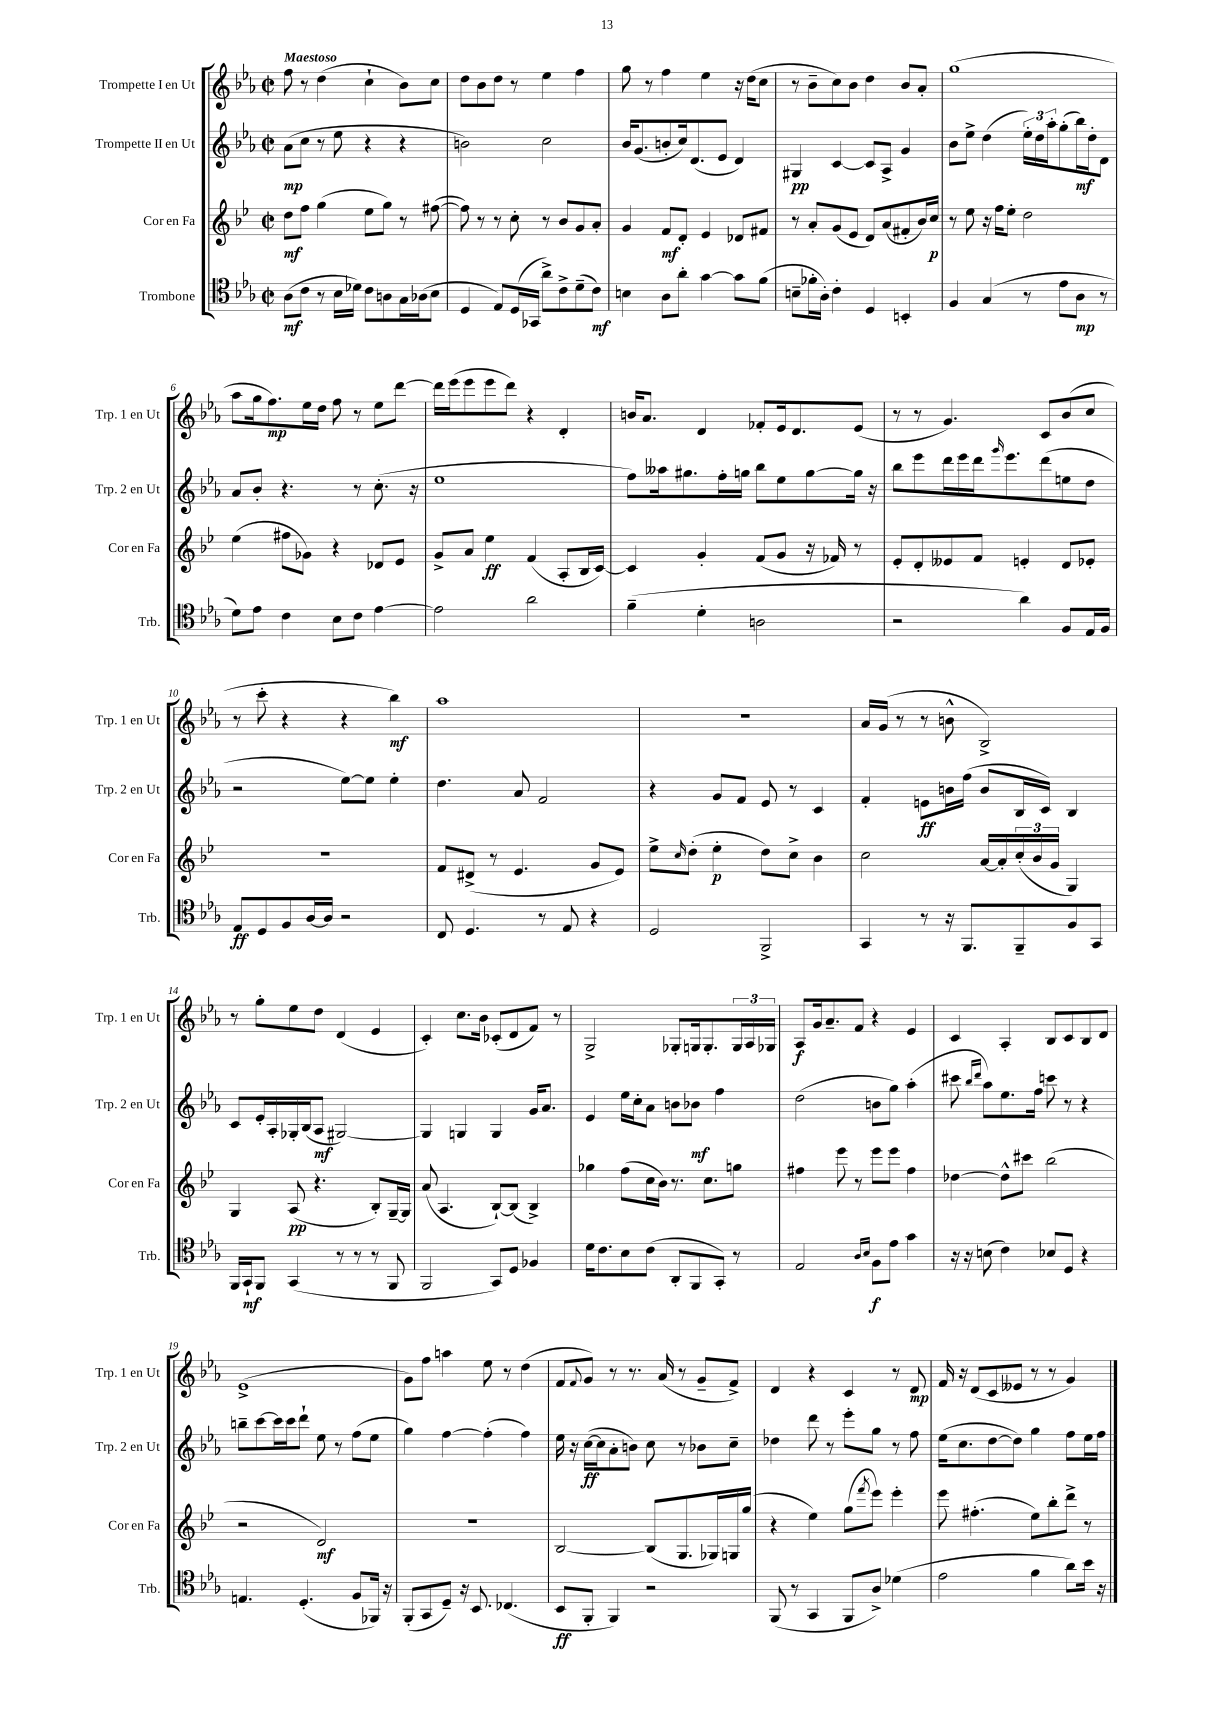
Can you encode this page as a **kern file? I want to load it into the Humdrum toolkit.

**kern	**kern	**kern	**kern
*staff4	*staff3	*staff2	*staff1
*clefC4	*clefG2	*clefG2	*clefG2
*k[b-e-a-]	*k[b-e-]	*k[b-e-a-]	*k[b-e-a-]
*M2/2	*M2/2	*M2/2	*M2/2
*met(c|)	*met(c|)	*met(c|)	*met(c|)
(8A-	8dd	(8a-	8ff
8c	8ff	8cc	8r
8r	(4gg	8r	(4dd
16B-	.	8ee-	.
16d-)	.	.	.
8c	8ee-	4r	4cc`
8A	8gg)	.	.
16G	8r	4r	8b-)
(16A-	.	.	.
8B-	([8ff#	.	8cc
=	=	=	=
4D	8ff#])	2b)	8dd
.	8r	.	8b-
8E-)	8r	.	8dd
(16D	8cc'	.	8r
16GG-	.	.	.
8a-^)	8r	2cc	4ee-
8c^	8b-	.	.
(8d~	8g	.	4ff
8c)	8a'	.	.
=	=	=	=
4B	4g	16b-	8gg
.	.	(8.g	.
.	.	.	8r
8A-	8f	8b'	4ff
8a-'	8d'	16cc)	.
.	.	(8.d	.
[4g	4e-	.	4ee-
.	.	8e-	.
8g]	8d-	4d)	16r
.	.	.	(16dd
(8f	8f#	.	8cc
=	=	=	=
8B~	8r	4G#	8r
16f-'	8a'	.	8b-~
16A-')	.	.	.
4c'	(8g	[4c	8cc)
.	8e-	.	8b-
4D	8d)	8c]	4dd
.	(8a	8A-^	.
4BB'	8f#'	4g	8b-
.	16b-)	.	8a-'
.	16cc	.	.
=	=	=	=
4F	8r	8b-	(1gg
.	8ee-	8ee-^	.
(4G	16r	(4dd	.
.	16ff	.	.
.	8ee-'	.	.
8r	2dd	24ee-')	.
.	.	24dd	.
.	.	24aa-'	.
8e-	.	(8gg'	.
8A-	.	16bb-)	.
.	.	16dd'	.
8r	.	8d	.
=	=	=	=
8d)	(4ee-	8a-	8aa-
8e-	.	8b-'	16gg
.	.	.	8.ff)
4c	8ff#	4.r	.
.	8g-)	.	16ee-
.	.	.	16dd
8B-	4r	.	8ff
8c	.	8r	8r
[4e-	8d-	(8.cc'	8ee-
.	8e-	.	[8ddd
.	.	16r	.
=	=	=	=
2e-]	8g^	1ee-	16ddd]
.	.	.	(16eee-
.	8a	.	8eee-
.	4ee-	.	8eee-
.	.	.	8ddd)
2a-	(4f	.	4r
.	8A'	.	4d'
.	16B-	.	.
.	[16c)	.	.
=	=	=	=
(4f~	4c]	8ff)	16b
.	.	.	8.a-
.	.	16aa--	.
.	.	8.gg#	.
4d'	4g'	.	4d
.	.	16ff'	.
.	.	16gg	.
2A	(8f	8bb-	8f-'
.	8g	8ee-	16e-
.	.	.	8.d
.	16r	[8gg	.
.	16f-)	.	.
.	8r	16gg]	(8e-
.	.	16r	.
=	=	=	=
2r	8e-'	8bb-	8r
.	8d'	8eee-	8r
.	8e--	16ddd	4.g)
.	.	16eee-	.
.	8f	16ddd	.
.	.	16qqggg	.
.	.	8.eee-	.
4a-)	4e'	.	.
.	.	(8ddd	8c
8F	8d	8ee	(8b-
16E-	8e-'	8dd	8cc
16F	.	.	.
=	=	=	=
8E-	1r	2r	8r
8D	.	.	8ccc'
8F	.	.	4r
[16A-	.	.	.
16A-]	.	.	.
2r	.	[8ee-)	4r
.	.	8ee-]	.
.	.	4ee-'	4bb-)
=	=	=	=
8C	8f	4.dd	1aa-
4.D	(8d#^	.	.
.	8r	.	.
.	4.e-	8a-	.
8r	.	2f	.
8E-	.	.	.
4r	8g	.	.
.	8e-)	.	.
=	=	=	=
2D	8ee-^	4r	1r
.	16qqcc	.	.
.	(8dd'	.	.
.	4ee-'	8g	.
.	.	8f	.
2FF^	8dd)	8e-	.
.	8cc^	8r	.
.	4b-	4c	.
=	=	=	=
4GG	2cc	4f'	16a-
.	.	.	(16g
.	.	.	8r
8r	.	8e	8r
16r	.	16b	8b^^
8.FF	.	(16ff	.
.	[16a	8b	2B-^)
.	16a']	.	.
8FF~	(24cc'	16B-	.
.	24b-	.	.
.	.	16c)	.
.	24g	.	.
8F	4G)	4B-	.
8GG	.	.	.
=	=	=	=
16FF	4G	8c	8r
16GG`	.	.	.
8FF	.	16e-'	8gg'
.	.	16A-'	.
(4GG	(8A	16G-'	8ee-
.	.	(16B-	.
.	4.r	8A-	8dd
8r	.	[2G#)	(4d
8r	.	.	.
8r	8B-')	.	4e-
8FF	[16G~	.	.
.	16G]	.	.
=	=	=	=
2FF	(8a	4G#]	4c')
.	4.A	.	.
.	.	4G	8.cc
.	.	.	16b-
8GG)	[8B-`)	4G	(8c-'
8D	(8B-]	.	8d
4F-	4B-^)	16g	8f)
.	.	8.a-	.
.	.	.	8r
=	=	=	=
16d	4gg-	4e-	2G^
8.c	.	.	.
8B-	(8ff	16ee-	.
.	.	16cc'	.
(8c	16cc	8a-	.
.	16b-)	.	.
8AA-'	8.r	8b	8G-'
8FF	.	8b-	16G
.	8.cc	.	8.G'
8GG')	.	4ff	.
8r	8gg	.	24G
.	.	.	24A-
.	.	.	24G-
=	=	=	=
2E-	4ff#	(2dd	8A-
.	.	.	16g
.	.	.	8.a-~
.	8eee-	.	.
.	8r	.	8f
16qqA-	.	.	.
16qqB-	.	.	.
8F	8eee-	8b	4r
8e-	8eee-	8gg)	.
4g	4ff#	(4aa-'	4e-
=	=	=	=
16r	[4dd-	8ccc#	4c
16r	.	.	.
.	.	16qqbb-	.
.	.	16qqddd	.
(8B	.	8aa-)	.
4c)	8dd-^^]	8.ee-	4A-'
.	8ccc#	.	.
.	.	16ff	.
8B-	(2bb-	8ccc	8B-
8D	.	8r	8c
4r	.	4r	8B-
.	.	.	8d
=	=	=	=
4.E	2r	8bb~	(1e-^
.	.	[8ccc	.
.	.	16ccc]	.
.	.	16ccc	.
(4.D'	.	8ddd`	.
.	2d)	8ee-	.
.	.	8r	.
8F	.	(8ff	.
16FF-)	.	8ee-	.
16r	.	.	.
=	=	=	=
(8FF'	1r	4gg)	8g)
8GG	.	.	8ff
8D~)	.	[4ff	4aa
16r	.	.	.
8.BB-	.	.	.
.	.	(4ff']	8ee-
(4.C-	.	.	8r
.	.	4ff)	(4dd
=	=	=	=
8BB-	[2B-	16ee-	8f
.	.	16r	.
.	.	.	8qqf
8FF'	.	([16cc	8g)
.	.	16cc]	.
4FF)	.	8a-'	8r
.	.	8b)	8.r
2r	(8B-]	8cc	.
.	.	.	(16a-
.	8.G	8r	8r
.	.	8b-	8g~
.	16G-)	.	.
.	16G	8cc~	8f^)
.	(16gg	.	.
=	=	=	=
(8FF	4r	4dd-	4d
8r	.	.	.
4GG	4ee-)	8ddd	4r
.	.	8r	.
8FF	(8gg	8eee-'	4c
.	8qfff	.	.
8A-^)	8eee-)	8gg	.
(4d-	4eee-'	8r	8r
.	.	8ff	8d
=	=	=	=
2e-	8eee-	(16ee-	16f
.	.	8.cc	16r
.	(4.ff#'	.	(8d
.	.	[8dd	8c
.	.	8dd])	8e--
4f	8ee-)	4gg	8r
.	8bb-'	.	8r
8a-)	8ddd^	8ff	4g)
16b-	8r	16ee-	.
16r	.	16ff	.
==	==	==	==
*-	*-	*-	*-
